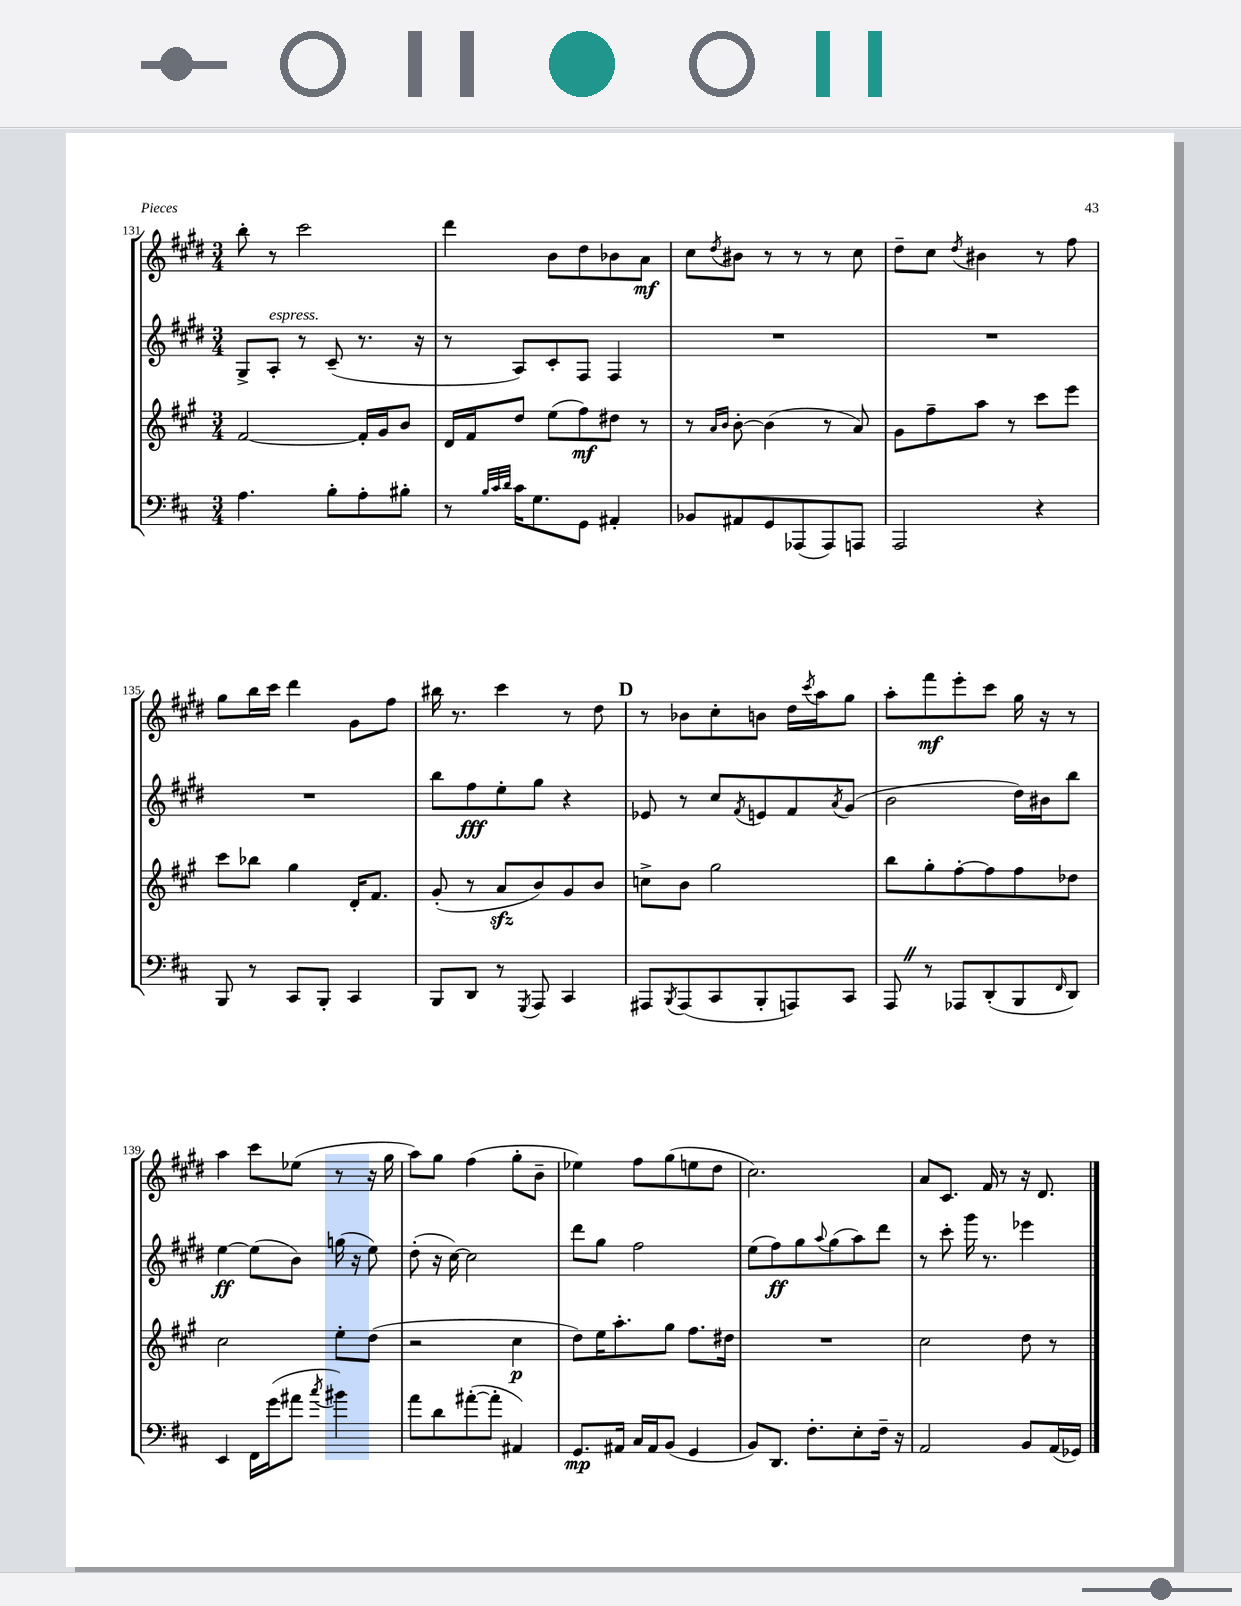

**kern	**kern	**kern	**kern
*staff4	*staff3	*staff2	*staff1
*clefF4	*clefG2	*clefG2	*clefG2
*k[f#c#]	*k[f#c#g#]	*k[f#c#g#d#]	*k[f#c#g#d#]
*M3/4	*M3/4	*M3/4	*M3/4
4.A	[2f#	8G#^	8bb'
.	.	8A'	8r
.	.	8r	2ccc#
8B'	.	(8c#~	.
8A'	16f#']	8.r	.
.	16g#	.	.
8B#'	8b	.	.
.	.	16r	.
=	=	=	=
8r	16d	8r	4ddd#
.	16f#	.	.
32qqB	.	.	.
32qqc#	.	.	.
32qqd	.	.	.
16c#	8dd	8A)	.
8.G	.	.	.
.	(8ee	8c#'	8b
8GG	8ff#)	8F#	8dd#
4AA#'	8dd#	4F#	8b-
.	8r	.	8a
=	=	=	=
8BB-	8r	2.r	8cc#
.	16qqa	.	.
.	16qqb	.	8qdd#
8AA#	[8b'	.	8b#
8GG	(4b]	.	8r
(8AAA-	.	.	8r
8AAA-)	8r	.	8r
8AAA	8a)	.	8cc#
=	=	=	=
2AAA	8g#	2.r	8dd#~
.	8ff#~	.	8cc#
.	.	.	8qdd#
.	8aa	.	4b#
.	8r	.	.
4r	8ccc#	.	8r
.	8eee	.	8ff#
=	=	=	=
8BBB	8ccc#	2.r	8gg#
8r	8bb-	.	16bb
.	.	.	16ccc#
8CC#	4gg#	.	4ddd#
8BBB'	.	.	.
4CC#	16d'	.	8g#
.	8.f#	.	.
.	.	.	8ff#
=	=	=	=
8BBB	(8g#'	8bb	16bb#
.	.	.	8.r
8DD	8r	8ff#	.
8r	8a	8ee'	4ccc#
8qGGG	.	.	.
8AAA	8b)	8gg#	.
4CC#	8g#	4r	8r
.	8b	.	8dd#
=	=	=	=
8AAA#	8cc^	8e-	8r
8qBBB	.	.	.
(8AAA#	8b	8r	8b-
8CC#	2gg#	8cc#	8cc#'
.	.	8qf#	.
8BBB'	.	8e	8b
8AAA)	.	8f#	16dd#
.	.	.	8qccc#
.	.	.	16aa
.	.	8qa	.
8CC#	.	(8g#	8gg#
=	=	=	=
8AAA	8bb	2b	8aa'
8r	8gg#'	.	8fff#
8AAA-	[8ff#'	.	8eee'
(8DD'	8ff#]	.	8ccc#
8BBB	8ff#	16dd#)	16gg#
.	.	16b#	16r
16qqFF#	.	.	.
8DD)	8dd-	8bb	8r
=	=	=	=
4EE	2cc#	[4ee	4aa
16FF#	.	(8ee]	8ccc#
(16g	.	.	.
8a#	.	8b)	(8ee-
8qcc#	.	.	.
4b#)	8ee'	(16gg	8r
.	.	16r	.
.	(8dd	8ee)	16r
.	.	.	16gg#
=	=	=	=
8a	2r	(8dd#'	8aa)
8d	.	16r	8gg#
.	.	[16cc#)	.
([8a#'	.	2cc#]	(4ff#
8a#']	.	.	.
4AA#)	4cc#	.	8gg#'
.	.	.	8b~
=	=	=	=
8.GG	8dd)	8ddd#	4ee-)
.	16ee	8gg#	.
16AA#	8.aa'	.	.
16C#	.	2ff#	8ff#
16AA#	.	.	.
(8BB	8gg#	.	(8gg#
4GG	8.ff#	.	8ee
.	.	.	8dd#
.	16dd#	.	.
=	=	=	=
8BB)	2.r	(8ee	2.cc#)
8.DD	.	8ff#)	.
.	.	8gg#	.
8.F#'	.	.	.
.	.	8qqaa	.
.	.	(8gg#	.
8E'	.	8aa)	.
16F#~	.	8ddd#	.
16r	.	.	.
=	=	=	=
2AA	2cc#	8r	8a
.	.	8ccc#'	8.c#
.	.	16ggg#	.
.	.	8.r	16f#
.	.	.	8r
8BB	8dd	4eee-	16r
.	.	.	8.d#
(16AA	8r	.	.
16GG-)	.	.	.
==	==	==	==
*-	*-	*-	*-
